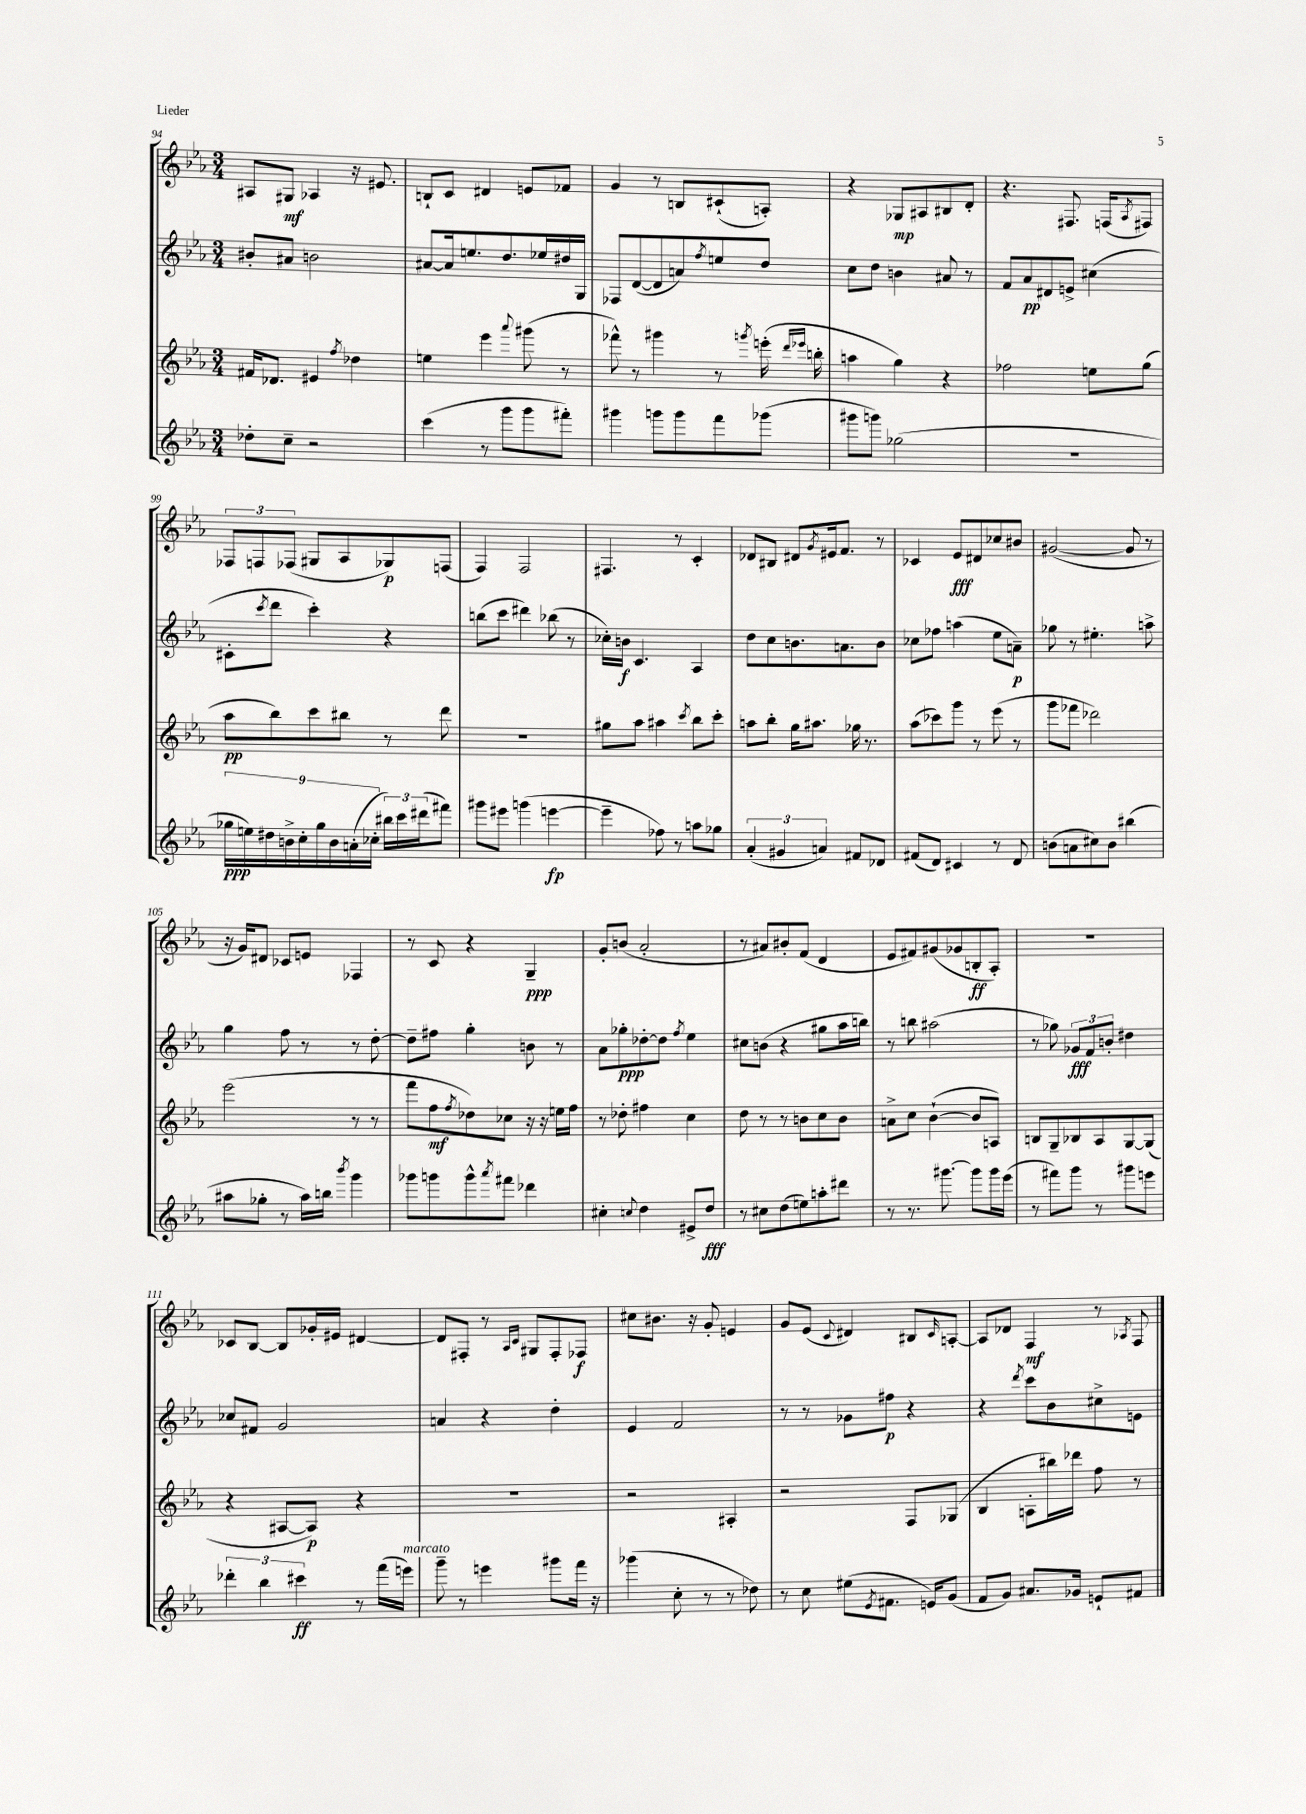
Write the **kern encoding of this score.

**kern	**kern	**kern	**kern
*staff4	*staff3	*staff2	*staff1
*clefG2	*clefG2	*clefG2	*clefG2
*k[b-e-a-]	*k[b-e-a-]	*k[b-e-a-]	*k[b-e-a-]
*M3/4	*M3/4	*M3/4	*M3/4
8dd-'\L	16f#/LK	8b#'/L	8A#/L
.	8.d-/J	.	.
8cc~\J	.	8a#/J	8G#/J
2r	4e#/	2b\	4A-/
.	8qff/	.	.
.	4dd-\	.	16r
.	.	.	8.e#/
=	=	=	=
(4ccc\	4ee\	[8a#/L	8B`/L
.	.	16a#/]k	8c/J
.	.	8.ee/	.
8r	4eee-\	.	4d#/
8ggg\L	.	8.dd/	.
.	8qqaaa-/	.	.
8ggg\	(8ggg#\	.	8e/L
.	.	16ee-/L	.
8fff#'\J)	8r	16dd#/	8f-/J
.	.	16G/JJ	.
=	=	=	=
4ggg#\	8fff-^^\)	8F-/L	4g/
.	8r	([8d/	.
8ggg\L	4ggg#\	8d/]	8r
8ggg\	.	8a/)	8B/L
.	.	8qff/	.
8fff\	8r	8ee/	(8c#`/
.	8qggg/	.	.
(8ggg-\J	(16eee'\	8dd/J	8A'/J)
.	16qqddd/LL	.	.
.	16qqeee-/JJ	.	.
.	16bb'\	.	.
=	=	=	=
8ggg#\L	4aa\	8cc\L	4r
8ggg\J)	.	8dd\J	.
(2gg-\	4gg\)	4b\	8G-/L
.	.	.	8A#/
.	4r	8a#/	8B#/
.	.	8r	8d'/J
=	=	=	=
2.r	2ff-\	8f/L	4.r
.	.	8a-/	.
.	.	8d#/	.
.	.	8e^/J	8.F#/
.	8ee\L	(4cc#\	.
.	.	.	(16F/LK
.	.	.	8qA-/
.	(8gg\J	.	8F#/J)
=	=	=	=
18gg-\LL	8aa-\L	8c#'\L	12F-/L
18ee\)	.	.	.
.	.	.	12F/
18dd#\	.	.	.
.	.	8qccc/	.
.	8bb-\)	8ddd\J	.
18b^\	.	.	(12F-/J
18cc'\	.	.	.
.	8ccc\	4ccc'\)	8G#/L
18gg-\	.	.	.
18b\	.	.	.
.	8bb#\J	.	8A-/
(18a'\	.	.	.
18cc-'\JJ	.	.	.
24bb#\LL)	8r	4r	8G-/)
24ccc\	.	.	.
(24ddd#\J	.	.	.
8fff#\J)	8ddd\	.	(8F/J
=	=	=	=
8ggg#\L	2.r	(8bb\L	4F/)
8eee#\J	.	8ccc\J	.
(4ggg\	.	4ddd#\)	2F/
[4eee\	.	(8bb-\	.
.	.	8r	.
=	=	=	=
4eee~\]	8gg#\L	16cc-'\LL)	4.F#/
.	.	16b\JJ	.
.	8aa-\J	4.c/	.
8ff-\)	4aa#\	.	.
8r	.	.	8r
.	8qccc/	.	.
8aa\L	8bb-\L	4A-/	4c'/
8gg-\J	8ccc'\J	.	.
=	=	=	=
(6a-'/	8aa\L	8dd\L	8d-/L
.	8bb-'\J	8cc\	8B#/J
6g#/	.	.	.
.	16gg\LK	8.b\	8d#/L
.	8.aa#\J	.	.
6a/)	.	.	.
.	.	.	8qg/
.	.	.	16e#/k
.	.	8.a\	8.f/J
8f#/L	16gg-\	.	.
.	8.r	.	.
8d-/J	.	8b\J	8r
=	=	=	=
(8f#/L	(8aa-\L	8cc-\L	4c-/
8d/J)	8ccc-\)	8ff-\J	.
4c#/	8ggg\J	(4aa\	8e-/L
.	8r	.	8d#/
8r	(8eee-\	8ee-\L	8cc-/
8d/	8r	8a~\J)	8b#/J
=	=	=	=
(8b\L	8ggg\L	8gg-\	([2g#/
8a\	8fff-\J	8r	.
8cc#\)	2ddd-\)	4.ee#'\	.
8b\J	.	.	.
(4bb#\	.	.	8g#/]
.	.	8aa^\	8r
=	=	=	=
8aa#\L	(2eee-\	4gg\	16r
.	.	.	16g/LK)
8gg-'\J	.	.	8d#/J
8r	.	8ff\	8c-/L
16aa#\LL)	.	8r	8e/J
16bb\JJ	.	.	.
8qbbb-/	.	.	.
4ggg\	8r	8r	4F-/
.	8r	[8dd'\	.
=	=	=	=
8ggg-\L	8fff\L	8dd~\]L	8r
8ggg\	8ff\	8ff#\J	8c/
.	8qff/	.	.
8ggg^^\	8dd-\)	4gg'\	4r
8qaaa-/	.	.	.
8fff#\J	8cc-\J	.	.
4ddd-\	16r	8b\	4G~/
.	16r	.	.
.	16ee\LL	8r	.
.	16ff\JJ	.	.
=	=	=	=
4cc#'\	8r	8a-\L	8g'/L
.	8dd-'\	8gg-'\	(8b/J
8qqcc/	.	.	.
4dd\	4ff#\	[8dd-'\	2a-'/
.	.	8dd-\]J	.
.	.	8qff/	.
8e#^/L	4cc\	4ee-\	.
8dd/J	.	.	.
=	=	=	=
8r	8dd\	8cc#\L	8r
8cc#\L	8r	(8b\J	8a#/L)
(8dd\	8r	4r	8b#'/
8ee\)	8b\L	.	(8f/J
8aa'\	8cc\	8gg#\L	4d/
8ddd#\J	8b\J	16aa-\L	.
.	.	16bb\JJ)	.
=	=	=	=
8r	8a^\L	8r	8e-/L
8.r	8cc\J	8bb\	8f#/)
.	([4b-`\	(2aa#\	(8g#/
[8.ggg#\	.	.	.
.	.	.	8g-/
8ggg#\]L	8b-/]L	.	8B'/
16ggg#\L	8A/J)	.	8A-'/J)
(16eee-\JJ	.	.	.
=	=	=	=
8r	8B/L	8r	2.r
8fff#\L)	8G~/	8gg-\)	.
8ggg\J	8B-/	12g-/L	.
.	.	12f/	.
8r	8A-/	.	.
.	.	12b'/J	.
8ggg#\L	[8G/	4dd#\	.
8eee\J	(8G/]J	.	.
=	=	=	=
6ddd-'\	4r	8cc-/L	8c-/L
.	.	8f#/J	[8B-/J
6bb-\	.	.	.
.	[8A#/L	2g/	8B-/]L
6ccc#\	.	.	.
.	8A#/]J)	.	16g-'/L
.	.	.	16e#/JJ
8r	4r	.	[4d#/
(16fff\LL	.	.	.
16eee\JJ)	.	.	.
=	=	=	=
8ggg~\	2.r	4a/	8d#/]L
8r	.	.	8F#'/J
4eee\	.	4r	8r
.	.	.	16qqA-/LL
.	.	.	16qqc/JJ
.	.	.	8G#/L
8ggg#\L	.	4dd'\	8F#'/
16fff\Jk	.	.	8F-/J
16r	.	.	.
=	=	=	=
(4ggg-\	2r	4e-/	8cc#\L
.	.	.	8.b#\J
8cc'\	.	2f/	.
.	.	.	16r
8r	.	.	8g'/
8r	4A#'/	.	4e/
8dd-\)	.	.	.
=	=	=	=
8r	2r	8r	8g/L
8cc\	.	8r	(8e-/J
.	.	.	8qqc/
(8ee#\L	.	8g-\L	4d#/)
8qe-/	.	.	.
8.f#\J	.	8ff#\J	.
.	8F/L	4r	8B#/L
16e/LK)	.	.	.
.	.	.	16qqc/
(8g/J	(8G-/J	.	[8A'/J
=	=	=	=
8f/L	4B-/	4r	8A/]L
8g/J)	.	.	8d-/J
.	.	8qddd/	.
8.a#/L	8A'\L	8ccc\L	4F/
.	16bb#\L)	8b-\	.
16g-/Jk	16ddd-\JJ	.	.
8e`/L	8ff\	8cc#^\	8r
.	.	.	8qA-/
8f#/J	8r	8e\J	8F/
==	==	==	==
*-	*-	*-	*-
